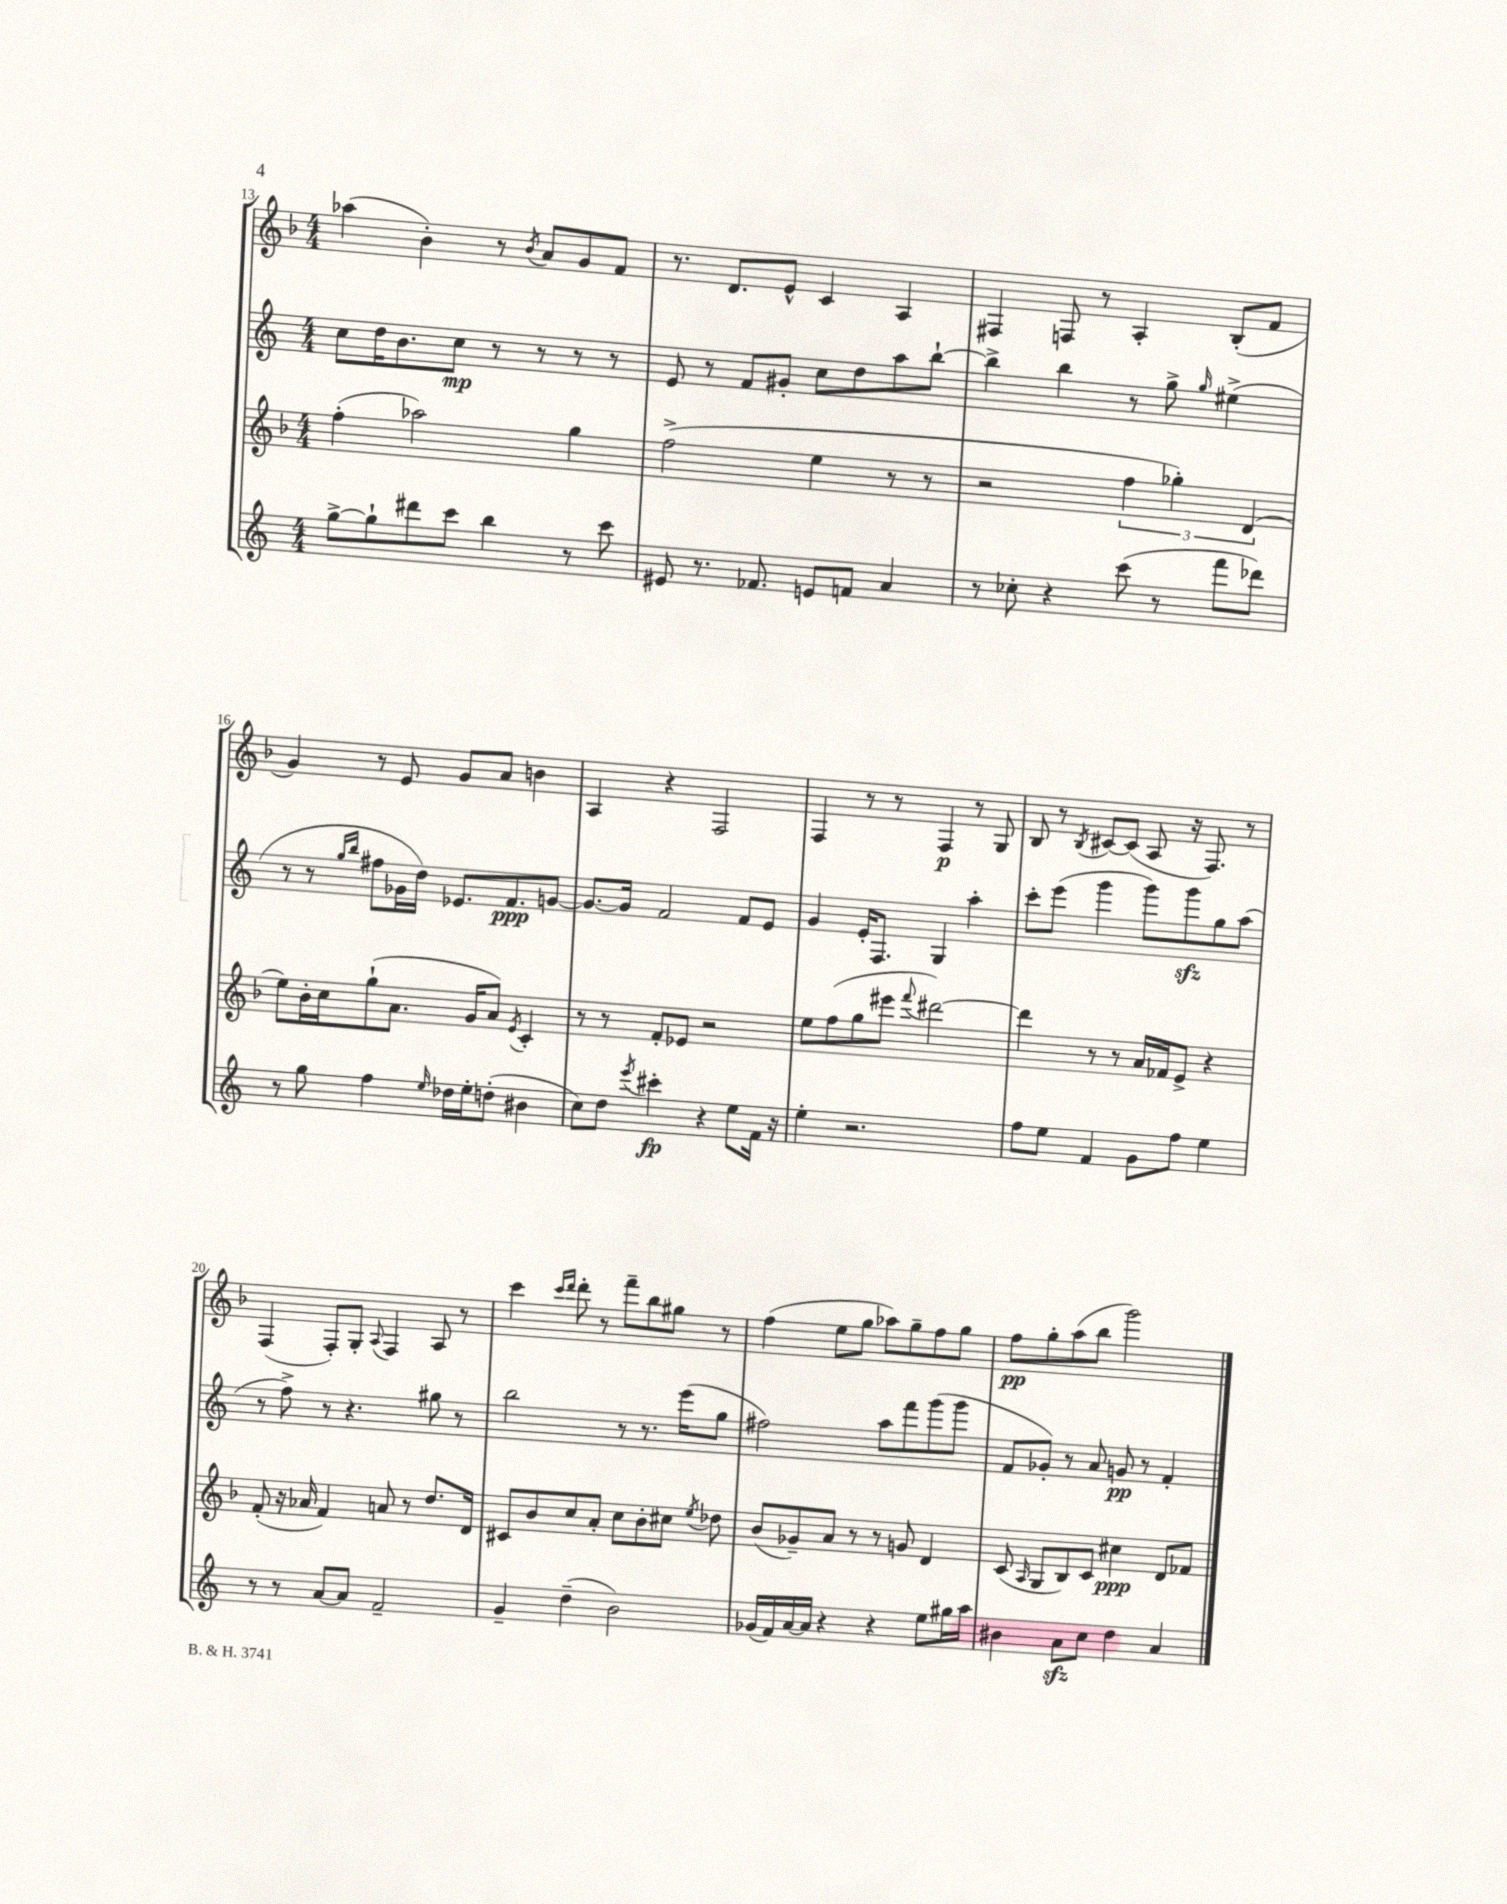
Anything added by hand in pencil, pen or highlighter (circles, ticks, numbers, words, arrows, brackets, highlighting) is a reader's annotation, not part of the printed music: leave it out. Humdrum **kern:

**kern	**kern	**kern	**kern
*staff4	*staff3	*staff2	*staff1
*clefG2	*clefG2	*clefG2	*clefG2
*k[]	*k[b-]	*k[]	*k[b-]
*M4/4	*M4/4	*M4/4	*M4/4
[8gg^	(4ff'	8cc	(4aa-
8gg`]	.	16dd	.
.	.	8.b	.
8ddd#	2aa-)	.	4b-')
8ccc	.	8cc	.
4bb	.	8r	8r
.	.	.	8qb-
.	.	8r	8a
8r	4gg	8r	8g
8ccc	.	8r	8f
=	=	=	=
8e#	(2ff^	8e	8.r
8.r	.	8r	.
.	.	.	8.d
.	.	8f	.
8.f-	.	.	.
.	.	8g#'	8e^^
8e	4ee	8cc	4c
8f	.	8dd	.
4a	8r	8aa	4A
.	8r	[8bb`	.
=	=	=	=
8r	2r	4bb^]	4F#
8cc-'	.	.	.
4r	.	4bb	8F
.	.	.	8r
(8ccc	6ff	8r	4A'
8r	.	8gg^	.
.	6gg-')	.	.
.	.	16qqgg	.
8fff	.	(4ee#^	(8B-'
.	(6d	.	.
8ddd-)	.	.	8f
=	=	=	=
8r	8ee)	8r	4g)
8gg	16b-'	8r	.
.	16cc	.	.
.	.	16qqgg	.
.	.	16qqbb	.
4ff	(8gg`	8ff#	8r
.	8.a	16g-	8e
.	.	16dd)	.
16qqee	.	.	.
16dd-	.	8.e-	8g
16ee'	16g	.	.
(8dd'	8a)	.	8a
.	.	8.f	.
.	8qe	.	.
4b#	4c'	.	4b
.	.	[8g	.
=	=	=	=
8cc)	8r	8.g_	4A
8dd	8r	.	.
.	.	16g]	.
8qeee	.	.	.
4ccc#'	8f'	2f	4r
.	8e-	.	.
4r	2r	.	2F
8ee	.	8f	.
16f	.	8e	.
16r	.	.	.
=	=	=	=
4ee'	8ee	4g	4F
.	(8ff	.	.
2.r	8gg	16e'	8r
.	.	8.F	.
.	8eee#	.	8r
.	8qqfff	.	.
.	[2ddd#)	4G	4F
.	.	4aa'	8r
.	.	.	8G
=	=	=	=
8ff	4ddd#]	8ccc'	8B-
8ee	.	(8eee	8r
.	.	.	8qB-
4f	8r	4ggg	[8c#
.	8r	.	(8c#]
8g	16a	8ggg)	8A
.	16f-	.	.
8ff	8e^	8ggg	16r
.	.	.	8.F)
4ee	4r	8gg	.
.	.	(8aa	8r
=	=	=	=
8r	(8f'	8r	(4F
8r	16r	8ff^)	.
.	16a-	.	.
[8a	4f)	8r	8F')
8a]	.	4.r	8G'
.	.	.	8qqA
2f~	8a	.	4F
.	8r	.	.
.	8.dd	8gg#	8A
.	.	8r	8r
.	16d	.	.
=	=	=	=
4g~	8c#	2bb	4ccc
.	8b-	.	.
.	.	.	16qqccc
.	.	.	16qqddd
(4dd~	8cc	.	8ddd'
.	8a'	.	8r
2b)	8cc	8r	8fff~
.	8b-'	8.r	8bb-
.	8cc#	.	8gg#
.	.	(16eee	.
.	8qee	.	.
.	8dd-	8gg	8r
=	=	=	=
(16g-	(8b-	2ff#)	(4ff
16f)	.	.	.
[16a	8g-~)	.	.
16a]	.	.	.
4r	8a	.	8ee
.	8r	.	8gg
4r	8r	8aa	8aa-)
.	8g	8fff	8gg~
8ee	4d	(8ggg	8ff
16gg#	.	8ggg	8gg
16aa	.	.	.
=	=	=	=
4b#	(8c	8f	8ff
.	16qqA	.	.
.	8G	8g-')	8gg'
8a	8B-)	8r	(8aa
8cc	8c	8a	8bb-
4dd	4cc#	8g	2ggg)
.	.	8r	.
4a	8d	4f'	.
.	8f-	.	.
==	==	==	==
*-	*-	*-	*-
